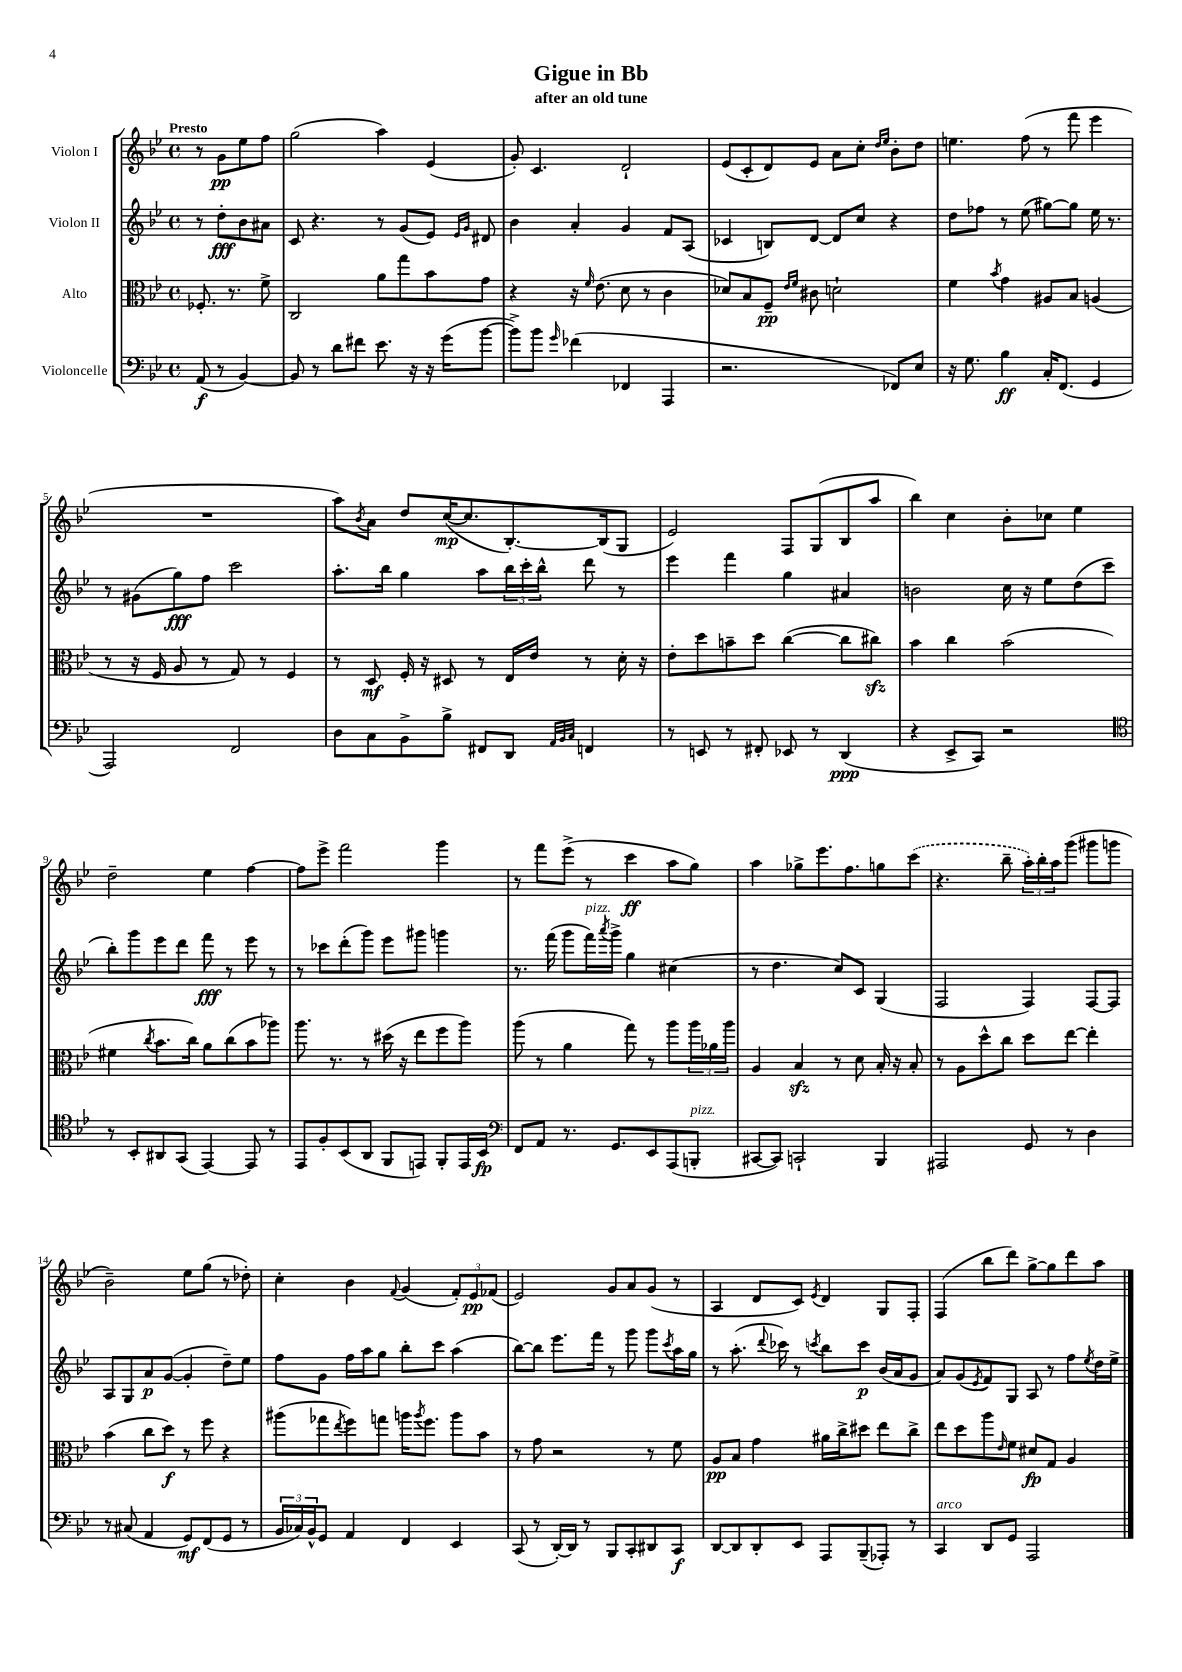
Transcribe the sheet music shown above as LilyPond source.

\header { title = "Gigue in Bb" subtitle = "after an old tune" }
<<
\new StaffGroup <<
\new Staff = "s0" \with { instrumentName = "Violon I" } {
    \clef treble \key bes \major \defaultTimeSignature \time 4/4 \partial 2 \tempo "Presto"
    r8 g'8\pp ees''8 f''8 |
    g''2( a''4) ees'4( |
    g'8-.) c'4. d'2-! |
    ees'8( c'8-. d'8) ees'8 a'8 c''8-. \grace { d''16 ees''16 } bes'8-. d''8 |
    e''4. f''8( r8 f'''8 ees'''4 |
    R1 |
    a''8) \acciaccatura { bes'8 } a'8 d''8 c''16~\mp( c''8. bes8.~-.) bes16( g8 |
    ees'2) f8 g8( bes8 a''8 |
    bes''4) c''4 bes'8-. ces''8 ees''4 |
    d''2-- ees''4 f''4~ |
    f''8 ees'''8-> f'''2 g'''4 |
    r8 f'''8 ees'''8->( r8 c'''4\ff a''8 g''8) |
    a''4 ges''8-> ees'''8. f''8. g''8 \once \slurDashed c'''8( |
    r4. bes''8-- \tuplet 3/2 { a''16-.) bes''16-. a''16 } g'''8( gis'''8 g'''8 |
    bes'2--) ees''8 g''8( r8 des''8-.) |
    c''4-. bes'4 \appoggiatura { f'8 } g'4( \tuplet 3/2 { f'8-.) ees'8\pp fes'8( } |
    ees'2) g'8 a'8 g'8( r8 |
    a4 d'8 c'8) \acciaccatura { ees'8 } d'4 g8 f8-. |
    f4( bes''8 d'''8) g''8~-> g''8 d'''8 a''8 \bar "|." |
}
\new Staff = "s1" \with { instrumentName = "Violon II" } {
    \clef treble \key bes \major \defaultTimeSignature \time 4/4 \partial 2
    r8 d''8-.\fff bes'8 ais'8 |
    c'8 r4. r8 g'8( ees'8) \grace { ees'16 g'16 } dis'8 |
    bes'4 a'4-. g'4 f'8 a8( |
    ces'4 b8) d'8~ d'8 c''8 r4 |
    d''8 fes''8 r8 ees''8( gis''8~) gis''8 ees''16 r8. |
    r8 gis'8( g''8\fff) f''8 c'''2 |
    a''8.-. bes''16 g''4 a''8 \tuplet 3/2 { bes''16 c'''16-. bes''16-^ } d'''8 r8 |
    ees'''4 f'''4 g''4 ais'4 |
    b'2 c''16 r16 ees''8 d''8( c'''8 |
    bes''8-.) g'''8 ees'''8 d'''8 f'''8\fff r8 ees'''8 r8 |
    r8 ces'''8 d'''8-.( g'''8) ees'''8 gis'''8 g'''4 |
    r8. f'''16( g'''8 f'''16^\markup { \italic "pizz." }) \acciaccatura { a'''8 } g'''16-> g''4 cis''4( |
    r8 d''4. c''8) c'8 g4( |
    f2 f4) f8~ f8 |
    a8 g8 a'8\p g'8~( g'4-. d''8--) ees''8 |
    f''8 g'8 f''16 a''16 g''8 bes''8-. c'''8 a''4( |
    bes''8~) bes''8 ees'''8. f'''16 r8 g'''8 g'''8 \acciaccatura { c'''8 } a''16 g''16 |
    r8 a''8.-.( \appoggiatura { d'''8 } ces'''16) r8 \acciaccatura { c'''8 } bes''8 c'''8\p bes'16( a'16 g'8 |
    a'8) g'8( \acciaccatura { ees'8 } f'8) g8 a8 r8 f''8 \acciaccatura { ees''8 } d''16 ees''16-> \bar "|." |
}
\new Staff = "s2" \with { instrumentName = "Alto" } {
    \clef alto \key bes \major \defaultTimeSignature \time 4/4 \partial 2
    fes8.-. r8. f'8-> |
    c2 a'8 g''8 bes'8 g'8 |
    r4 r16 \grace { f'16 } ees'8.( d'8 r8 c'4 |
    des'8) bes8 f8--\pp \grace { ees'16 f'16 } cis'8 d'2-! |
    f'4 \acciaccatura { bes'8 } g'4 ais8 bes8 a4( |
    r8 r16 f16 a8 r8 g8) r8 f4 |
    r8 d8\mf f16-. r16 dis8 r8 ees16 ees'16 r8 d'16-. r16 |
    ees'8-. d''8 b'8-- d''8 c''4~( c''8 cis''8\sfz) |
    bes'4 c''4 bes'2( |
    fis'4 \acciaccatura { c''8 } bes'8. c''16) a'8 c''8( bes'8 aes''8) |
    a''8. r8. r8 dis''16( r16 ees''8 f''8 a''8) |
    a''8( r8 a'4 g''8) r8 a''8 \tuplet 3/2 { a''16 aes'16 a''16 } |
    a4 bes4\sfz r8 d'8 bes16-. r16 bes8-. |
    r8 a8 d''8-^ c''8 d''8 ees''8~ ees''4-. |
    bes'4( c''8 d''8\f) r8 f''8 r4 |
    ais''8( ges''8 \acciaccatura { ees''8 } f''8) g''8 a''16 \acciaccatura { a''8 } f''8. a''8 bes'8 |
    r8 g'8 r2 r8 f'8 |
    a8\pp bes8 g'4 ais'16 c''16-> dis''8 ees''8 c''8-> |
    ees''8 d''8 a''8 \grace { ees'16 } f'8 dis'8\fp g8 a4 \bar "|." |
}
\new Staff = "s3" \with { instrumentName = "Violoncelle" } {
    \clef bass \key bes \major \defaultTimeSignature \time 4/4 \partial 2
    a,8\f( r8 bes,4~) |
    bes,8 r8 d'8 fis'8 ees'8. r16 r16 g'16( bes'8~ |
    bes'8->) bes'8 \grace { g'16 } fes'4( fes,4 a,,4 |
    r2. fes,8) ees8 |
    r16 g8. bes4\ff c16-. f,8.( g,4 |
    a,,2) f,2 |
    d8 c8 bes,8-> bes8-> fis,8 d,8 \grace { a,32 bes,32 c32 } f,4 |
    r8 e,8 r8 fis,8-. ees,8 r8 d,4\ppp( |
    r4 ees,8-> c,8) r2 |
    \clef tenor r8 bes,8-. ais,8 g,8( ees,4~) ees,8 r8 |
    ees,8 f8-. bes,8( a,8 f,8 e,8) f,8-. e,16 bes,16\fp |
    \clef bass f,8 a,8 r8. g,8. ees,8 a,,8( b,,8-.^\markup { \italic "pizz." } |
    cis,8~ cis,8) c,2-! bes,,4 |
    ais,,2 g,8 r8 d4 |
    r8 cis8( a,4 g,8\mf) f,8( g,8 r8 |
    \tuplet 3/2 { bes,16 ces16) bes,16-^ } g,8 a,4 f,4 ees,4 |
    c,8( r8 d,16~-.) d,16 r8 bes,,8 c,8-. dis,8 c,8\f |
    d,8~ d,8 d,8-. ees,8 a,,8 bes,,8--( aes,,8-.) r8 |
    c,4^\markup { \italic "arco" } d,8 g,8 a,,2 \bar "|." |
}
>>
>>
